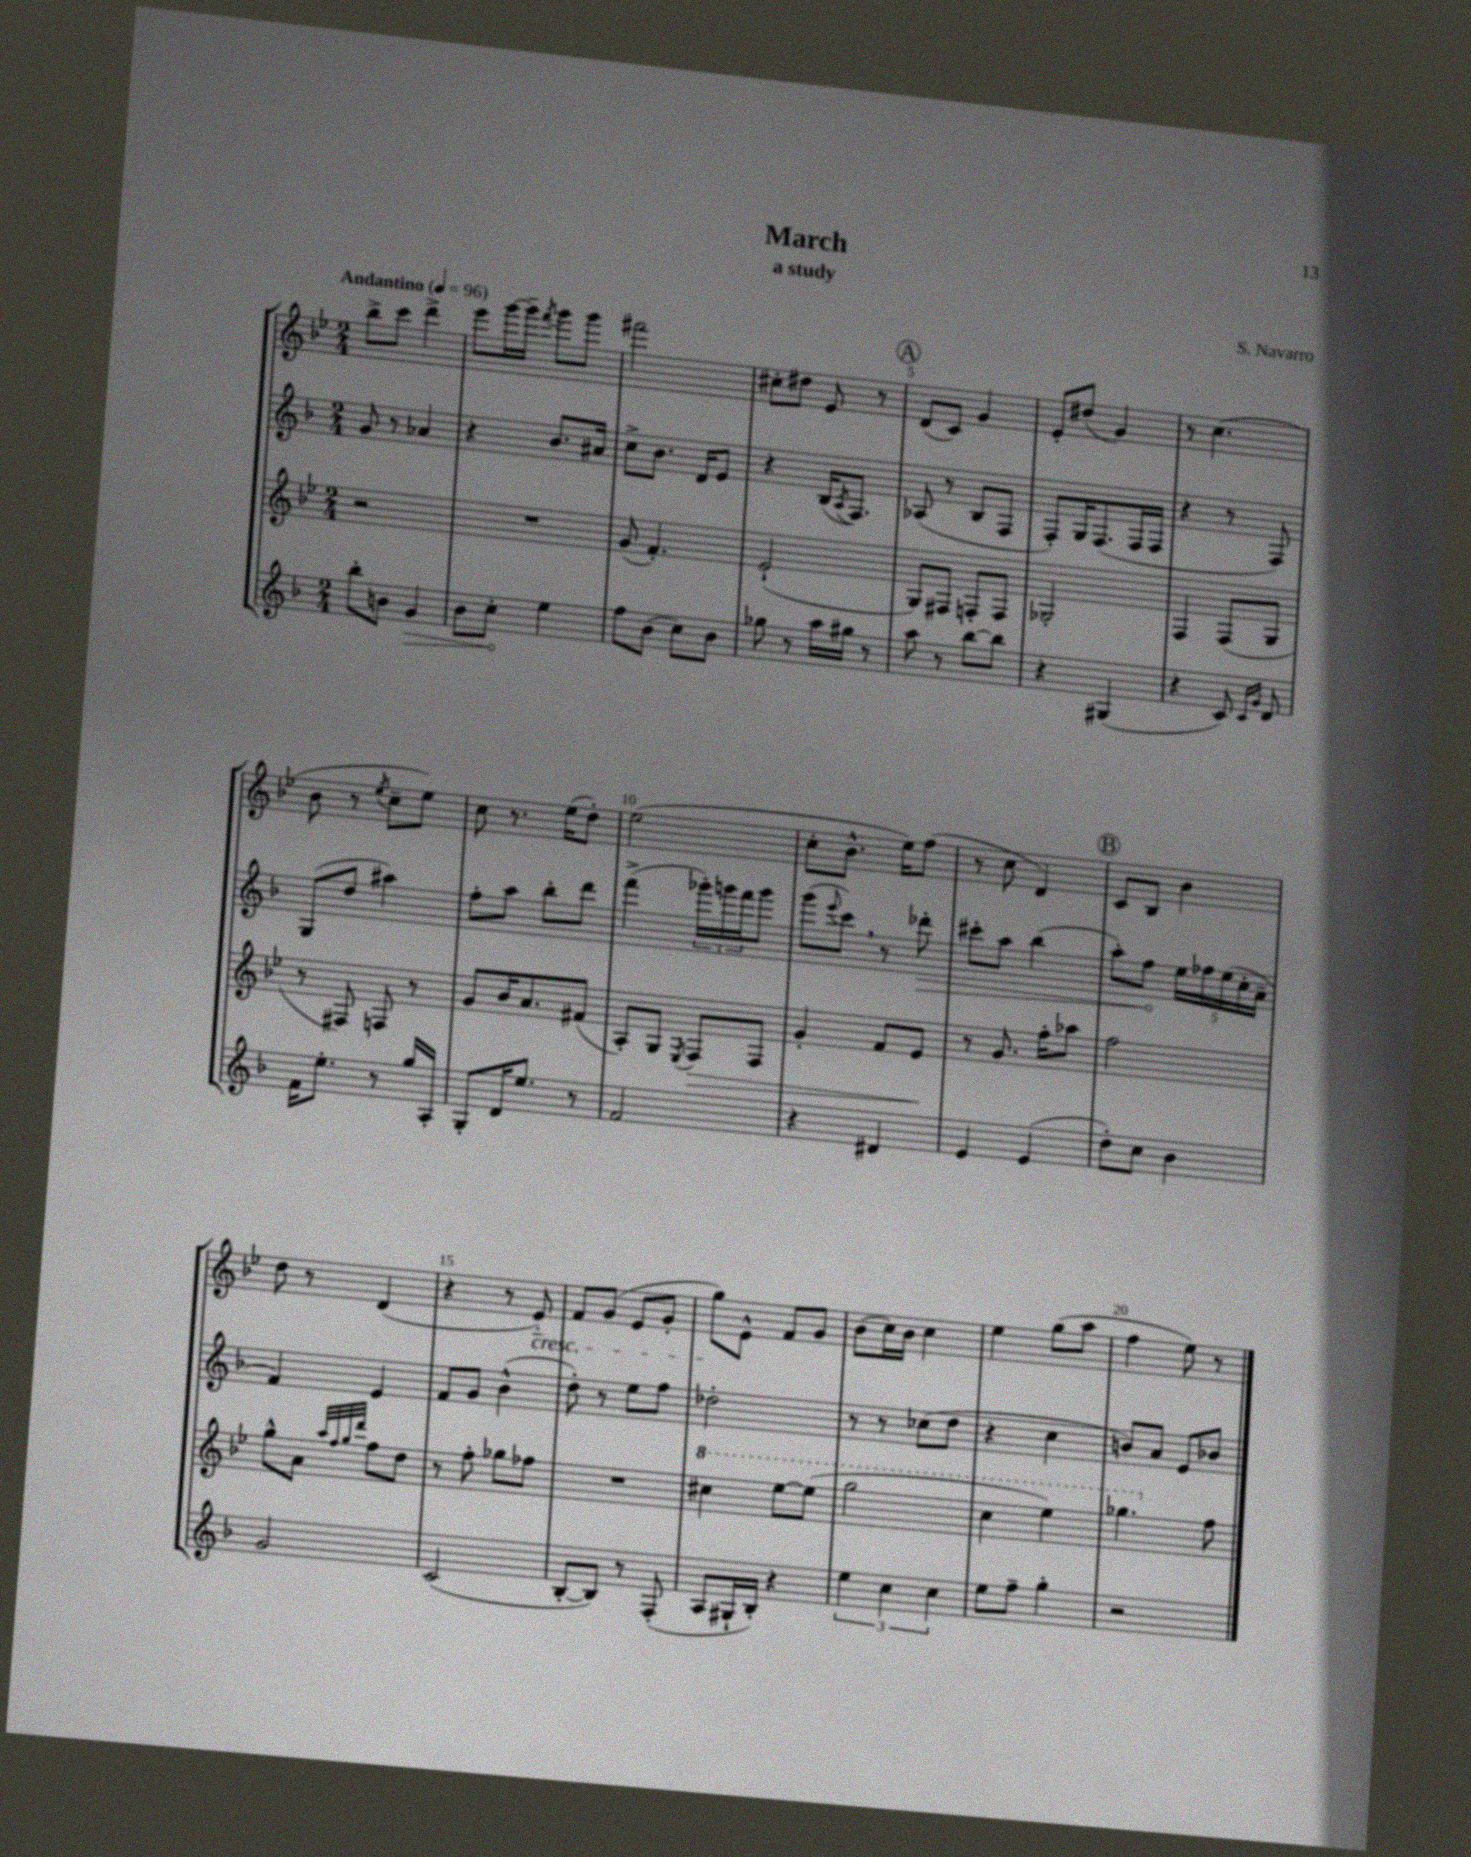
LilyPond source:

\header { title = "March" composer = "S. Navarro" subtitle = "a study" }
<<
\new StaffGroup <<
\new Staff = "s0" {
    \clef treble \key bes \major \numericTimeSignature \time 2/4 \tempo "Andantino" 4 = 96
    bes''8-> c'''8 d'''4-> |
    ees'''8 g'''16~ g'''16-- \acciaccatura { f'''8 } g'''8 g'''8 |
    fis'''2 |
    cis''8-. dis''8 ees'8 r8 |
    \mark \markup { \circle "A" } d'8( c'8) g'4 |
    ees'8-. dis''8( g'4) |
    r8 c''4.( |
    bes'8 r8 \acciaccatura { ees''8 } c''8-- ees''8) |
    c''8 r8. ees''16( d''8-.) |
    ees''2( |
    c''8-. bes'8.-^ ees''16) f''8( |
    r8 c''8 d'4) |
    \mark \markup { \circle "B" } c'8 bes8 bes'4 |
    d''8 r8 d'4( |
    r4 r8 ees'8-_\cresc) |
    f'8 g'8( ees'8 g'8-. |
    g''8\!) ees'8-^ f'8 g'8 |
    bes'8( c''16) bes'16 c''4 |
    ees''4 g''8( a''8 |
    f''4 ees''8) r8 \bar "|." |
}
\new Staff = "s1" {
    \clef treble \key f \major \numericTimeSignature \time 2/4
    g'8 r8 aes'4 |
    r4 bes'8. ais'16 |
    c''8-> bes'8. d'16 e'8 |
    r4 bes16( \acciaccatura { a8 } f8.) |
    \mark \markup { \circle "A" } aes8( r8 bes8 f8 |
    f8-.) g16 f8.( f16 f16 |
    r4 r8 f8) |
    g8( d''8 ais''4) |
    f''8-. a''8 bes''8-. d'''8 |
    f'''4->( \tuplet 3/2 { ges'''16-.) g'''16 f'''16 } g'''8 |
    g'''8( \appoggiatura { e'''8 } c'''8) \breathe r8 \once \override Hairpin.circled-tip = ##t des'''8-.\> |
    cis'''8-. a''8 bes''4( |
    \mark \markup { \circle "B" } a''8-.) f''8\! \tuplet 5/4 { e''16 fes''16 e''16( c''16-. a'16-- } |
    f'4) e'4 |
    f'8 g'8 bes'4-^( |
    d''8-.) r8 e''8 f''8 |
    des''2-. |
    r8 r8 ces''8( d''8 |
    r4 c''4 |
    b'8) a'8 e'8 bes'8 \bar "|." |
}
\new Staff = "s2" {
    \clef treble \key bes \major \numericTimeSignature \time 2/4
    r2 |
    R2 |
    g'8( f'4.-.) |
    ees'2-!( |
    \mark \markup { \circle "A" } g8) fis8 f8-. f8 |
    ges2-. |
    f4 f8( g8 |
    r8 fis8) f8 r8 |
    g'8 bes'16 a'8. fis'8( |
    a8-.) g8 \acciaccatura { ees8 } f8\> f8 |
    g'4-. f'8 ees'8\! |
    r8 g'8. f''16-. aes''8 |
    \mark \markup { \circle "B" } f''2 |
    g''8-^ a'8 \grace { a''32 f''32 g''32 d'''32 } f''8 d''8 |
    r8 f''8-. ges''8 fes''8 |
    R2 |
    \ottava #1 cis'''4 ees'''8~ ees'''8( |
    g'''2 |
    c'''4 ees'''4) |
    ges'''4. \ottava #0 f''8 \bar "|." |
}
\new Staff = "s3" {
    \clef treble \key f \major \numericTimeSignature \time 2/4
    bes''8-. b'8 \once \override Hairpin.circled-tip = ##t g'4\> |
    bes'8 c''8-.\! e''4 |
    f''8 bes'8( c''8) bes'8 |
    ges''8 r8 a''16 gis''16 r8 |
    \mark \markup { \circle "A" } a''8 r8 bes''8~ bes''8 |
    r4 gis4( |
    r4 c'8) \grace { c'16 g'16 } d'8 |
    f'16 e''8.-. r8 g''16 a16-. |
    g8-. d'16 e''8. r8 |
    f'2 |
    r4 dis'4 |
    e'4 e'4( |
    \mark \markup { \circle "B" } d''8-.) c''8 bes'4 |
    g'2 |
    c'2( |
    bes8~-. bes8) r8 f8-.( |
    a8 gis16-! bes16-.) r4 |
    \tuplet 3/2 { e''4 c''4 c''4 } |
    e''8 f''8-- g''4-. |
    r2 \bar "|." |
}
>>
>>
\layout { \context { \Score \override BarNumber.break-visibility = ##(#f #t #t) barNumberVisibility = #(every-nth-bar-number-visible 5) } }
